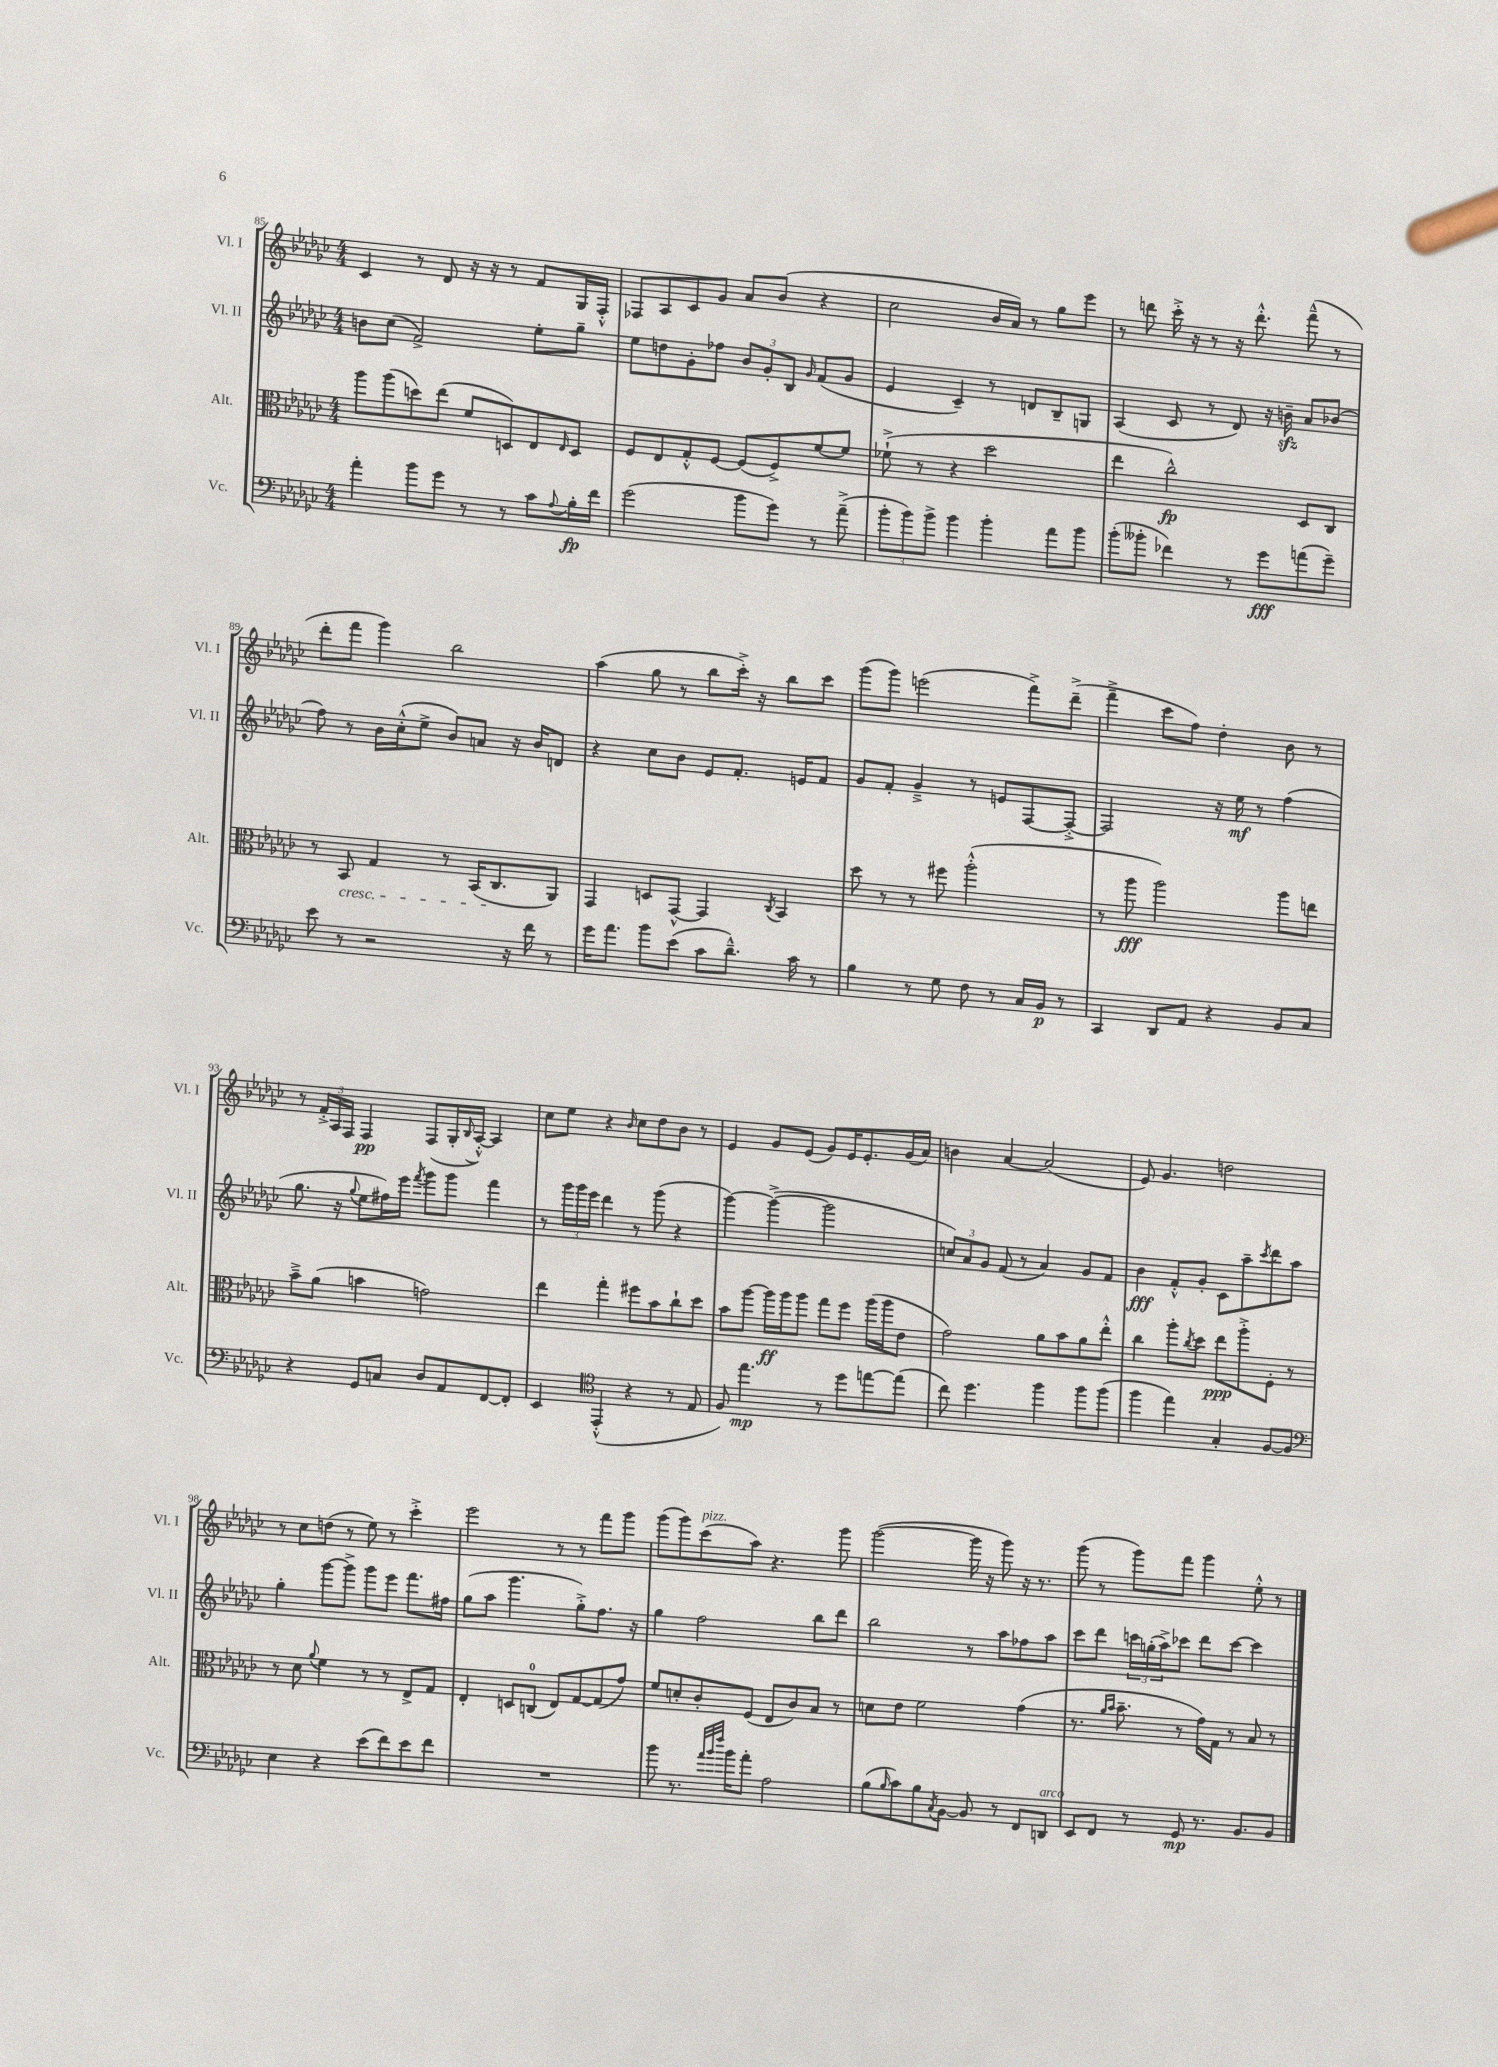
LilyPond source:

<<
\new StaffGroup <<
\new Staff = "s0" \with { instrumentName = "Vl. I" shortInstrumentName = "Vl. I" } {
    \clef treble \key ges \major \numericTimeSignature \time 4/4
    ces'4 r8 des'8 r16 r16 r8 f'8 ges16 f16-.-^ |
    fes8 aes8 ces'8 ges'8 aes'8 bes'8( r4 |
    ces''2 bes'16 aes'16) r8 ges''8 ees'''8 |
    r8 d'''8 ces'''16-.-> r16 r8 r16 d'''8.-.-^ f'''8---^( r8 |
    des'''8-. f'''8 ges'''4) bes''2 |
    aes''4( ges''8 r8 bes''8 ces'''16-.->) r16 bes''8 ces'''8 |
    ges'''8( ges'''8) e'''2( f'''8->) des'''8--->( |
    f'''4---> ces'''8 f''8) des''4-. bes'8 r8 |
    r8 \tuplet 3/2 { f'16-.-> aes16 f16 } f4\pp f8( ges16-. \appoggiatura { bes8 } aes16~-.-^) aes4 |
    ces''8 ees''8 r4 \grace { bes'16 } ces''8 des''8 bes'8 r8 |
    ees'4 ges'8 ees'8( ges'8) ees'16 ees'8.-. ges'16( aes'16) |
    b'4 aes'4~ aes'2( |
    ees'8) ges'4. d''2 |
    r8 ces''8 d''8( r8 ees''8) r8 ces'''4-.-> |
    ees'''2 r8 r8 f'''8 ges'''8 |
    ges'''8( ges'''8) ces'''8^\markup { \italic "pizz." }( aes''8) r4. ges'''8 |
    ges'''2~( ges'''16 r16 ges'''8) r16 r8. |
    ges'''8( r8 ges'''8) f'''8 ges'''4 ees''8-.-^ r8 \bar "|." |
}
\new Staff = "s1" \with { instrumentName = "Vl. II" shortInstrumentName = "Vl. II" } {
    \clef treble \key ges \major \numericTimeSignature \time 4/4
    b'8 ces''8( f'2->) ees''8-. ges''8-- |
    ees''8 d''8 ges'8-. fes''8 \tuplet 3/2 { bes'8 ges'8-. bes8 } \grace { ges'16 } f'8( ges'8 |
    ees'4 ces'4--) r8 d'8 bes8-- g8 |
    aes4( ces'8 r8 des'8) r16 b'16--\sfz aes'8 bes'8( |
    f''8) r8 bes'16 ces''16-.-^( ees''8-> bes'8) a'8 r16 bes'16 d'8 |
    r4 ces''8 bes'8 ees'8 f'8.-. e'16 f'8 |
    ges'8 f'8-. ges'4---> r8 e'8 f8~ f8~-.-> |
    f2 r16 ees''16\mf r8 f''4( |
    ges''8. r16 \appoggiatura { ges''8 } ees''8 fis''16) ees'''16 \acciaccatura { f'''8 } ges'''8 ges'''8 f'''4 |
    r8 \tuplet 3/2 { ges'''16 ges'''16 ees'''16 } des'''4 r8 ges'''8( r4 |
    ges'''4~) ges'''4~->( ges'''2 |
    \tuplet 3/2 { c''8) aes'8 ges'8 } f'8( r8 aes'4) ges'8 f'8 |
    bes'4\fff f'8-.-^ ges'8-. ces'8 aes''8-- \acciaccatura { ces'''8 } des'''8 aes''8 |
    ges''4-. ges'''8~ ges'''8-> ges'''8 ees'''8 f'''8. fis''16 |
    ges''8( aes''8 ges'''4. ges''8-.->) f''8. r16 |
    ges''4 f''2 bes''8 des'''8 |
    bes''2 r8 aes''8 fes''8 aes''8 |
    ces'''8 des'''8 \tuplet 3/2 { c'''16 g''16-.( aes''16->) } ces'''8 des'''8 ces'''8~ ces'''4 \bar "|." |
}
\new Staff = "s2" \with { instrumentName = "Alt." shortInstrumentName = "Alt." } {
    \clef alto \key ges \major \numericTimeSignature \time 4/4
    aes''8 aes''8( d''8) ees''8( f'8 d8) ees8 \grace { ees16 } d8 |
    f8 ees8 ges8-.-^ f8~ f8( f8->) f'8~ f'8 |
    fes'8-!->( r8 r4 des''2 |
    ees''4 ces''2-^\fp) des8 ces8 |
    r8 bes,8\cresc ges4 r8 bes,16( ces8.\! aes,8) |
    ges,4 d8 ges,8~-^ ges,4 \acciaccatura { ces8 } bes,4 |
    des''8 r8 r8 fis''8 aes''2-.-^( |
    r8 aes''8\fff aes''2) aes''8 e''8 |
    bes'8---> aes'8( b'4 g'2) |
    ees''4 ges''4-. fis''8 bes'8 ces''8-! des''8 |
    bes'8 aes''8~ aes''16\ff aes''16 aes''8 ges''8 f''8 aes''16( aes''16 ees'8 |
    ges'2) aes'8 bes'8 aes'8 ees''8-.-^ |
    ces''4 aes''8-. \acciaccatura { ces''8 } des''8 ees''8\ppp aes''8-.-> f8-. r8 |
    r8 des'8 \appoggiatura { aes'8 } f'4 r8 r8 ees8-> ges8 |
    ees4-. d8 c8-0( ees8) ges8~ ges8( ges'8) |
    f'8 d'8-. ces'8-. f8( ees8 ces'8) bes8 r8 |
    d'8 ees'8 f'2 ges'4( |
    r8. \grace { aes'16 bes'16 } bes'8.-- r8 ges'16) ges16 r8 bes8 r8 \bar "|." |
}
\new Staff = "s3" \with { instrumentName = "Vc." shortInstrumentName = "Vc." } {
    \clef bass \key ges \major \numericTimeSignature \time 4/4
    aes'4-. bes'8 ges'8 r8 r8 ces'8 \appoggiatura { aes8 } bes16-.\fp f'16 |
    ges'2( bes'8 ges'8) r8 aes'8--->( |
    \tuplet 3/2 { bes'8-. bes'8) bes'8-> } bes'4 bes'4-. aes'8 bes'8 |
    bes'8-.( beses'8-. fes'4) r8 ges'8\fff a'8( ges'8--) |
    ees'8 r8 r2 r16 f'16 r8 |
    ges'16 aes'8. bes'8 ees'8( ces'8 des'8.---^) ces'16 r8 |
    bes4 r8 ges8 f8 r8 ces16 bes,16\p r8 |
    ces,4 des,8 aes,8 r4 bes,8 ces8 |
    r4 ges,8 c8 des8 aes,8 f,8~ f,8-. |
    ees,4 \clef tenor ees,4-.-^( r4 r8 ees8 |
    f8) ees''4.\mp r8 des''8 e''8~ e''8( |
    ces''8) des''4. f''4 f''8 f''8( |
    f''4 ees''4) ges4-. f8~ f8 |
    \clef bass ees4 r4 ees'8( f'8) ees'8 f'8 |
    R1 |
    bes'8 r8. \grace { aes'32 bes'32 f''32 } bes'16 aes'8-. aes2 |
    bes8( \grace { bes16 } ces'8) bes8 \acciaccatura { ces8 } bes,8~ bes,8 r8 f,8 d,8^\markup { \italic "arco" } |
    ees,8 f,8 r8 ges,8\mp r8. bes,8. bes,8 \bar "|." |
}
>>
>>
\layout { \context { \Score currentBarNumber = #85 } }
